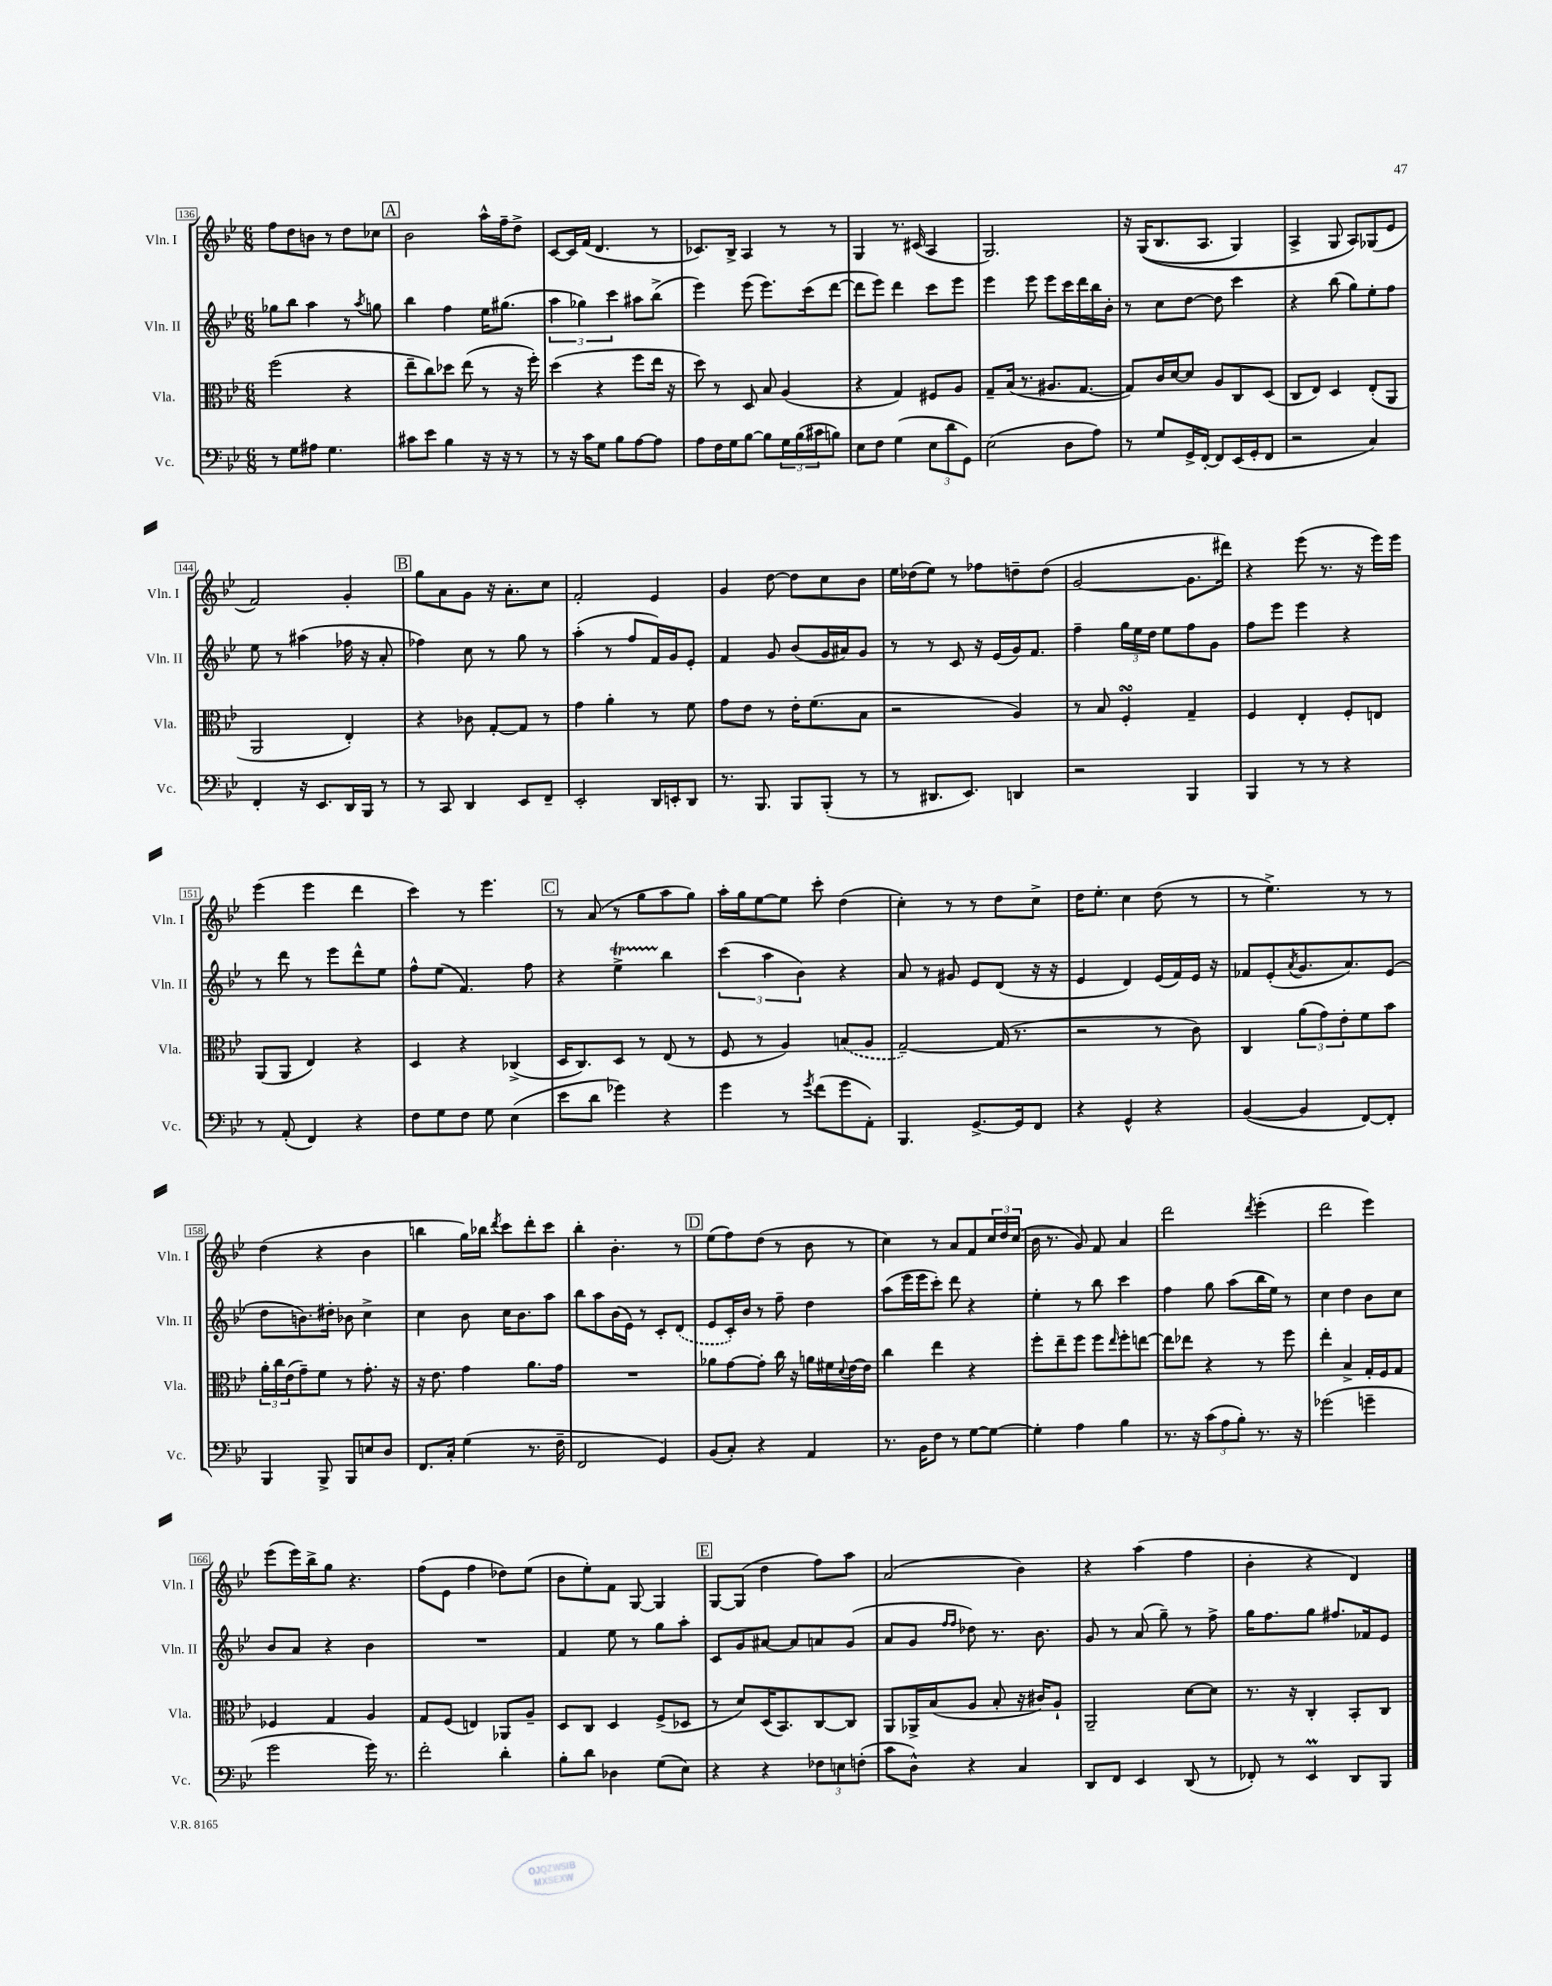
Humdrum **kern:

**kern	**kern	**kern	**kern
*part4	*part3	*part2	*part1
*staff4	*staff3	*staff2	*staff1
*I"Vc.	*I"Vla.	*I"Vln. II	*I"Vln. I
*I'Vc.	*I'Vla.	*I'Vln. II	*I'Vln. I
*clefF4	*clefC3	*clefG2	*clefG2
*k[b-e-]	*k[b-e-]	*k[b-e-]	*k[b-e-]
*M6/8	*M6/8	*M6/8	*M6/8
=136	=136	=136	=136
8r	(2ff\	8gg-X\L	8ff\L
8G\L	.	8bb-\J	8dd\
8A#X\J	.	4aa\	8bn\J
4.G\	.	.	8r
.	4r	8r	8dd\L
.	.	8qaa/	.
.	.	8ggn\	8cc-X\J
!!LO:REH:place=s1:t=A
=137	=137	=137	=137
8c#X\L	8ee-~\L	4bb-\	2b-\
8e-\J	8cc\)	.	.
4B-\	8dd-X\J	4ff\	.
.	(8ee-\	.	.
16r	8r	16ee-\KL	16aa^^\LL
16r	.	(8.gg#X\J	16ff~\J
8r	16r	.	8dd^\J
.	16ff'\)	.	.
=138	=138	=138	=138
8r	(4dd\	6aa\	[8c/L
16r	.	.	16c/L]
.	.	6gg-X\)	.
16c\KL	.	.	(16f/JJ
8G\J	4r	.	4.d/
.	.	6ccc\	.
8B-\L	.	.	.
[8A\	8ff\L	8aa#X\L	.
8A\J]	16ee-\Jk	(8bb-^\J	8r
.	16r	.	.
=139	=139	=139	=139
8A\L	8dd\)	4eee-\)	8.c-X/L)
16F\L	8r	.	.
16G\J	.	.	16B-^/Jk
[8B-\J	8D/	(8eee-\	4A/
8B-\L]	8B-/	8.eee-\L)	.
24G\L	(4A/	.	8r
(24B-\	.	.	.
.	.	(16ccc\k	.
24c#X\J	.	.	.
8Bn\J)	.	[8ddd\J	8r
=140	=140	=140	=140
8E-\L	4r	8ddd\L]	4G/
8F\J	.	8eee-\J)	.
(4G\	4G/)	4ddd\	8.r
.	.	.	(16c#X/
12E-\L	8F#X/L	8ccc\L	4A/
12d\	.	.	.
.	8A/J	8eee-\J	.
12GG\J)	.	.	.
=141	=141	=141	=141
(2E-\	8G~/L	4eee-\	2.G/)
.	(16B-/Jk	.	.
.	8.r	.	.
.	.	8eee-\	.
.	8.A#X/L	8eee-\L	.
8D\L	.	16ccc\L	.
.	[8.G/J	16ddd\	.
8A\J)	.	16bb-\	.
.	.	16b-'\JJ	.
=142	=142	=142	=142
8r	8G/L])	8r	16r
.	.	.	((16G/KL
8G/L	16c/L	8cc\L	8.B-/
.	[16d/J	.	.
16GG^/L	8d/J]	[8dd\J	.
[16FF'/JJ	.	.	8.A/J
8FF/L]	8A/L	8dd\]	.
(16EE-/L	8C/	4ccc\	4G/)
16GG'/J	.	.	.
8FF/J	(8D/J	.	.
=143	=143	=143	=143
2r	8C/L	4r	4A^/
.	8E-/J)	.	.
.	4D/	(8bb-\	8G/
.	.	8gg\L)	8A/L)
4C/)	(8E-'/L	8ee-'\	(8G-X/
.	8AA/J	8ff\J	8e-/J
!!LO:LB:g=z
=144	=144	=144	=144
4FF'/	2AA/	8ee-\	2f/)
.	.	8r	.
16r	.	(4aa#X\	.
8.EE-/L	.	.	.
16DD/L	4E-'/)	16ff-X\	4g'/
16BBB-/JJ	.	16r	.
8r	.	8a'/	.
!!LO:REH:place=s1:t=B
=145	=145	=145	=145
8r	4r	4ff-X\)	8gg\L
8CC/	.	.	8a\
4DD/	8c-X\	8cc\	8g\J
.	[8G'/L	8r	16r
.	.	.	8.a'\L
8EE-/L	8G/J]	8gg\	.
8FF~/J	8r	8r	8cc\J
=146	=146	=146	=146
2EE-'/	4g\	(4aa'\	2f'/
.	4a'\	8r	.
.	.	8ff/L	.
16DD/LL	8r	16f/L)	4e-/
16EEn'/J	.	16g/J	.
8DD/J	8f\	8e-'/J	.
=147	=147	=147	=147
8.r	8g\L	4f/	4g/
.	8e-\J	.	.
8.BBB-/	.	.	.
.	8r	8g/	[8dd\
8BBB-/L	16e-'\KL	(8b-/L	8dd\L]
.	(8.f\	.	.
(8BBB-'/J	.	16g/L	8cc\
.	.	16a#X/J)	.
8r	8B-\J	8g/J	8b-\J
=148	=148	=148	=148
8r	2r	8r	16ee-\LL
.	.	.	(16dd-X\J
8.DD#X/L	.	8r	8ee-\J)
.	.	8c/	8r
8.EE-/J)	.	.	.
.	.	16r	8ff-X\L
.	.	(16e-/LL	.
4DDn/	4A/)	16g/J)	8ddn~\
.	.	8.f/J	.
.	.	.	(8dd\J
=149	=149	=149	=149
2r	8r	4ff~\	[2g/
.	8B-/	.	.
.	4FsSSS'/	24gg\LL	.
.	.	24ee-\	.
.	.	24dd\JJ	.
.	.	8ee-\L	.
4BBB-/	4G~/	8ff\	8.g\L]
.	.	8g\J	.
.	.	.	16ddd#X\Jk)
=150	=150	=150	=150
4BBB-/	4F/	8ff\L	4r
.	.	8eee-\J	.
8r	4E-'/	4eee-\	(8eee-\
8r	.	.	8.r
4r	8F'/L	4r	.
.	.	.	16r
.	8En/J	.	16eee-\LL)
.	.	.	16eee-\JJ
!!LO:LB:g=z
=151	=151	=151	=151
8r	(8AA/L	8r	(4eee-\
(8AA'/	8AA/J	8ddd\	.
4FF/)	4E-/)	8r	4eee-\
.	.	8eee-\L	.
4r	4r	8ddd^^\	4ddd\
.	.	8ee-\J	.
=152	=152	=152	=152
8F\L	4D/	8ff^^\L	4ccc\)
8G\	.	(8ee-\J	.
8F\J	4r	4.f/)	8r
8G\	.	.	4.eee-\
(4E-\	(4C-X^/	.	.
.	.	8ff\	.
!!LO:REH:place=s1:t=C
=153	=153	=153	=153
8e-\L	16D/KL	4r	8r
.	8.C/)	.	.
8d\J	.	.	(8a/
4g-X\)	8D/J	4ee-T^\	8r
.	8r	.	8gg\L
4r	(8E-/	4bb-\	8aa\
.	8r	.	8gg\J)
=154	=154	=154	=154
4g\	8F/	(6ccc\	16aa'\LL
.	.	.	16gg\J
.	8r	.	[8ee-\
.	.	6aa\	.
8r	4A/)	.	8ee-\J]
.	.	6b-\)	.
8qg/	.	.	.
(8f\L	.	.	8ccc'\
8g\	(8Bn/L	4r	(4dd\
8AA'\J)	8A/J	.	.
=155	=155	=155	=155
4.BBB-/	[2G~/)	8a/	4cc'\)
.	.	8r	.
.	.	8g#X/	8r
[8.GG^/L	.	8e-/L	8r
.	(16G/]	(8d/J	8dd\L
16GG/k]	8.r	.	.
8FF/J	.	16r	8cc^\J
.	.	16r	.
=156	=156	=156	=156
4r	2r	4e-/	16dd\KL
.	.	.	8.ee-'\J
4GG^^/	.	4d/)	4cc\
4r	8r	(16e-/LL	(8dd\
.	.	16f/)	.
.	8c\)	16e-/JJ	8r
.	.	16r	.
=157	=157	=157	=157
([4BB-/	4C/	8f-X/L	8r
.	.	(8e-'/	4.ee-^\)
.	.	8qa/	.
4BB-/]	(12a\L	8.g/	.
.	12g\)	.	.
.	12e-'\	.	.
.	.	8.a/)	.
[8FF/L)	8f\	.	8r
8FF'/J]	8b-\J	(8e-/J	8r
!!LO:LB:g=z
=158	=158	=158	=158
4BBB-/	24a'\LL	8dd\L	(4dd\
.	24cc\	.	.
.	(24e-\J	.	.
.	8g~\)	8.bn\)	.
8BBB-^/	8f\J	.	4r
.	.	16dd#X'\Jk	.
8BBB-/L	8r	8b-X\	.
8En/	8.g'\	4cc^\	4b-\
8D/J	.	.	.
.	16r	.	.
=159	=159	=159	=159
8.FF/L	16r	4cc\	4bbn\
.	8.e-\	.	.
16C'/Jk	.	.	.
(4G\	4g\	8b-\	16gg\LL)
.	.	.	16bb-X\JJ
.	.	.	8qddd/
.	.	16cc\KL	8ccc\L
.	.	8.b-\	.
8.r	8.a\L	.	8ddd'\
.	.	8aa\J	8ccc\J
16F~\	16g\Jk	.	.
=160	=160	=160	=160
2FF/	2.r	8bb-\L	4bb-'\
.	.	8aa\	.
.	.	(16b-\L	4.b-'\
.	.	16e-\JJ)	.
.	.	8r	.
4GG/)	.	8c'/L	.
.	.	(8d/J	8r
!!LO:REH:place=s1:t=D
=161	=161	=161	=161
(8BB-/L	8a-X\L	8e-/L	(8ee-\L
8C'/J)	[8g\	16c'/L)	8ff\)
.	.	16b-/JJ	.
4r	8g'\J]	8r	(8dd\J
.	16cc\	8ff~\	8r
.	16r	.	.
4AA/	16an\LL	4dd\	8b-\
.	16f#X\	.	.
.	8qqd/	.	.
.	[16e-\	.	8r
.	16e-\JJ]	.	.
=162	=162	=162	=162
8.r	4cc\	(8aa\L	4cc\)
.	.	16eee-\L	.
16BB-\KL	.	16eee-\J	.
8F\J	4ee-\	8ccc'\J)	8r
8r	.	8ddd\	8a/L
[8G\L	4r	4r	8f/
8G\J_	.	.	24cc/L
.	.	.	24dd/
.	.	.	(24cc/JJ
=163	=163	=163	=163
4G'\]	8ff'\L	4ee-'\	16b-\
.	.	.	8.r
.	8ee-~\	.	.
4A\	8ff\J	8r	8g/)
.	8ff\L	8bb-\	8f/
.	16qqee-/	.	.
4B-\	8ff'\	4ccc\	4a/
.	[8een\J	.	.
=164	=164	=164	=164
8.r	8ee\L]	4ff\	2ddd\
.	8ee-X\J	.	.
16r	.	.	.
(12c\L	4r	8gg\	.
12A\	.	.	.
.	.	(8aa\L	.
12B-'\J)	.	.	.
.	.	.	8qddd/
8.r	8r	16bb-\L	(4eee-'\
.	.	16ee-\JJ)	.
.	8ff\	8r	.
16r	.	.	.
=165	=165	=165	=165
(2g-X\	4ee-'\	4cc\	2ddd\
.	4B-^/	4dd\	.
4gn~\	16G'/LL	8b-\L	4eee-\)
.	16F/J	.	.
.	8G/J	8cc\J	.
!!LO:LB:g=z
=166	=166	=166	=166
2g\	4F-X/	8b-/L	(8eee-\L
.	.	8a/J	16eee-\L)
.	.	.	16bb-^\J
.	4G/	4r	8gg\J
.	.	.	4.r
16g\)	4A/	4b-\	.
8.r	.	.	.
=167	=167	=167	=167
2f'\	8G/L	2.r	(8ff\L
.	(8F/J	.	8e-\J
.	4En/)	.	4ff\
4d'\	8AA-X/L	.	8dd-X\L)
.	8A~/J	.	(8ee-\J
=168	=168	=168	=168
8B-'\L	8D/L	4f/	8b-\L
8d\J	8C/J	.	8ee-'\)
4D-X\	4D/	8ee-\	8f\J
.	.	8r	[8G/
(8G\L	(8F^/L	8gg\L	4G/]
8E-\J)	8D-X/J	8aa'\J	.
!!LO:REH:place=s1:t=E
=169	=169	=169	=169
4r	8r	8c/L	[8G/L
.	8d/L)	8g/	(8G/J]
4r	(16D/K	[8a#X/J	4dd\
.	8.BB-/)	.	.
.	.	8a#/L]	.
12F-X\L	[8C/	8an/	8ff\L)
12En\	.	.	.
.	8C/J]	(8g/J	8aa\J
(12Fn'\J	.	.	.
=170	=170	=170	=170
8c\L	8AA/L	8a/L	(2a/
8D^^\J)	16AA-X^/L	8g/J	.
.	(16B-/J	.	.
.	.	16qqff/LL	.
.	.	16qqff/JJ	.
4r	8A/J	8dd-X\)	.
.	8B-'/	8.r	.
4C/	16r	.	4b-\)
.	16c#X/KL)	8.b-\	.
.	8A`/J	.	.
=171	=171	=171	=171
8DD/L	2AA~/	8g/	4r
8FF/J	.	8r	.
4EE-/	.	(8a/	(4aa\
.	.	8gg~\)	.
(8DD/	[8d\L	8r	4ff\
8r	8d\J]	8ff^\	.
=172	=172	=172	=172
8FF-X'/)	8.r	16gg\KL	4b-'\
.	.	8.ff\	.
8r	.	.	.
.	16r	.	.
4EE-M/	4C'/	8gg\J	4r
.	.	8.ff#X/L	.
8DD/L	8BB-'/L	.	4d/)
.	.	16f-X/k	.
8BBB-/J	8C/J	8e-/J	.
==	==	==	==
*-	*-	*-	*-
